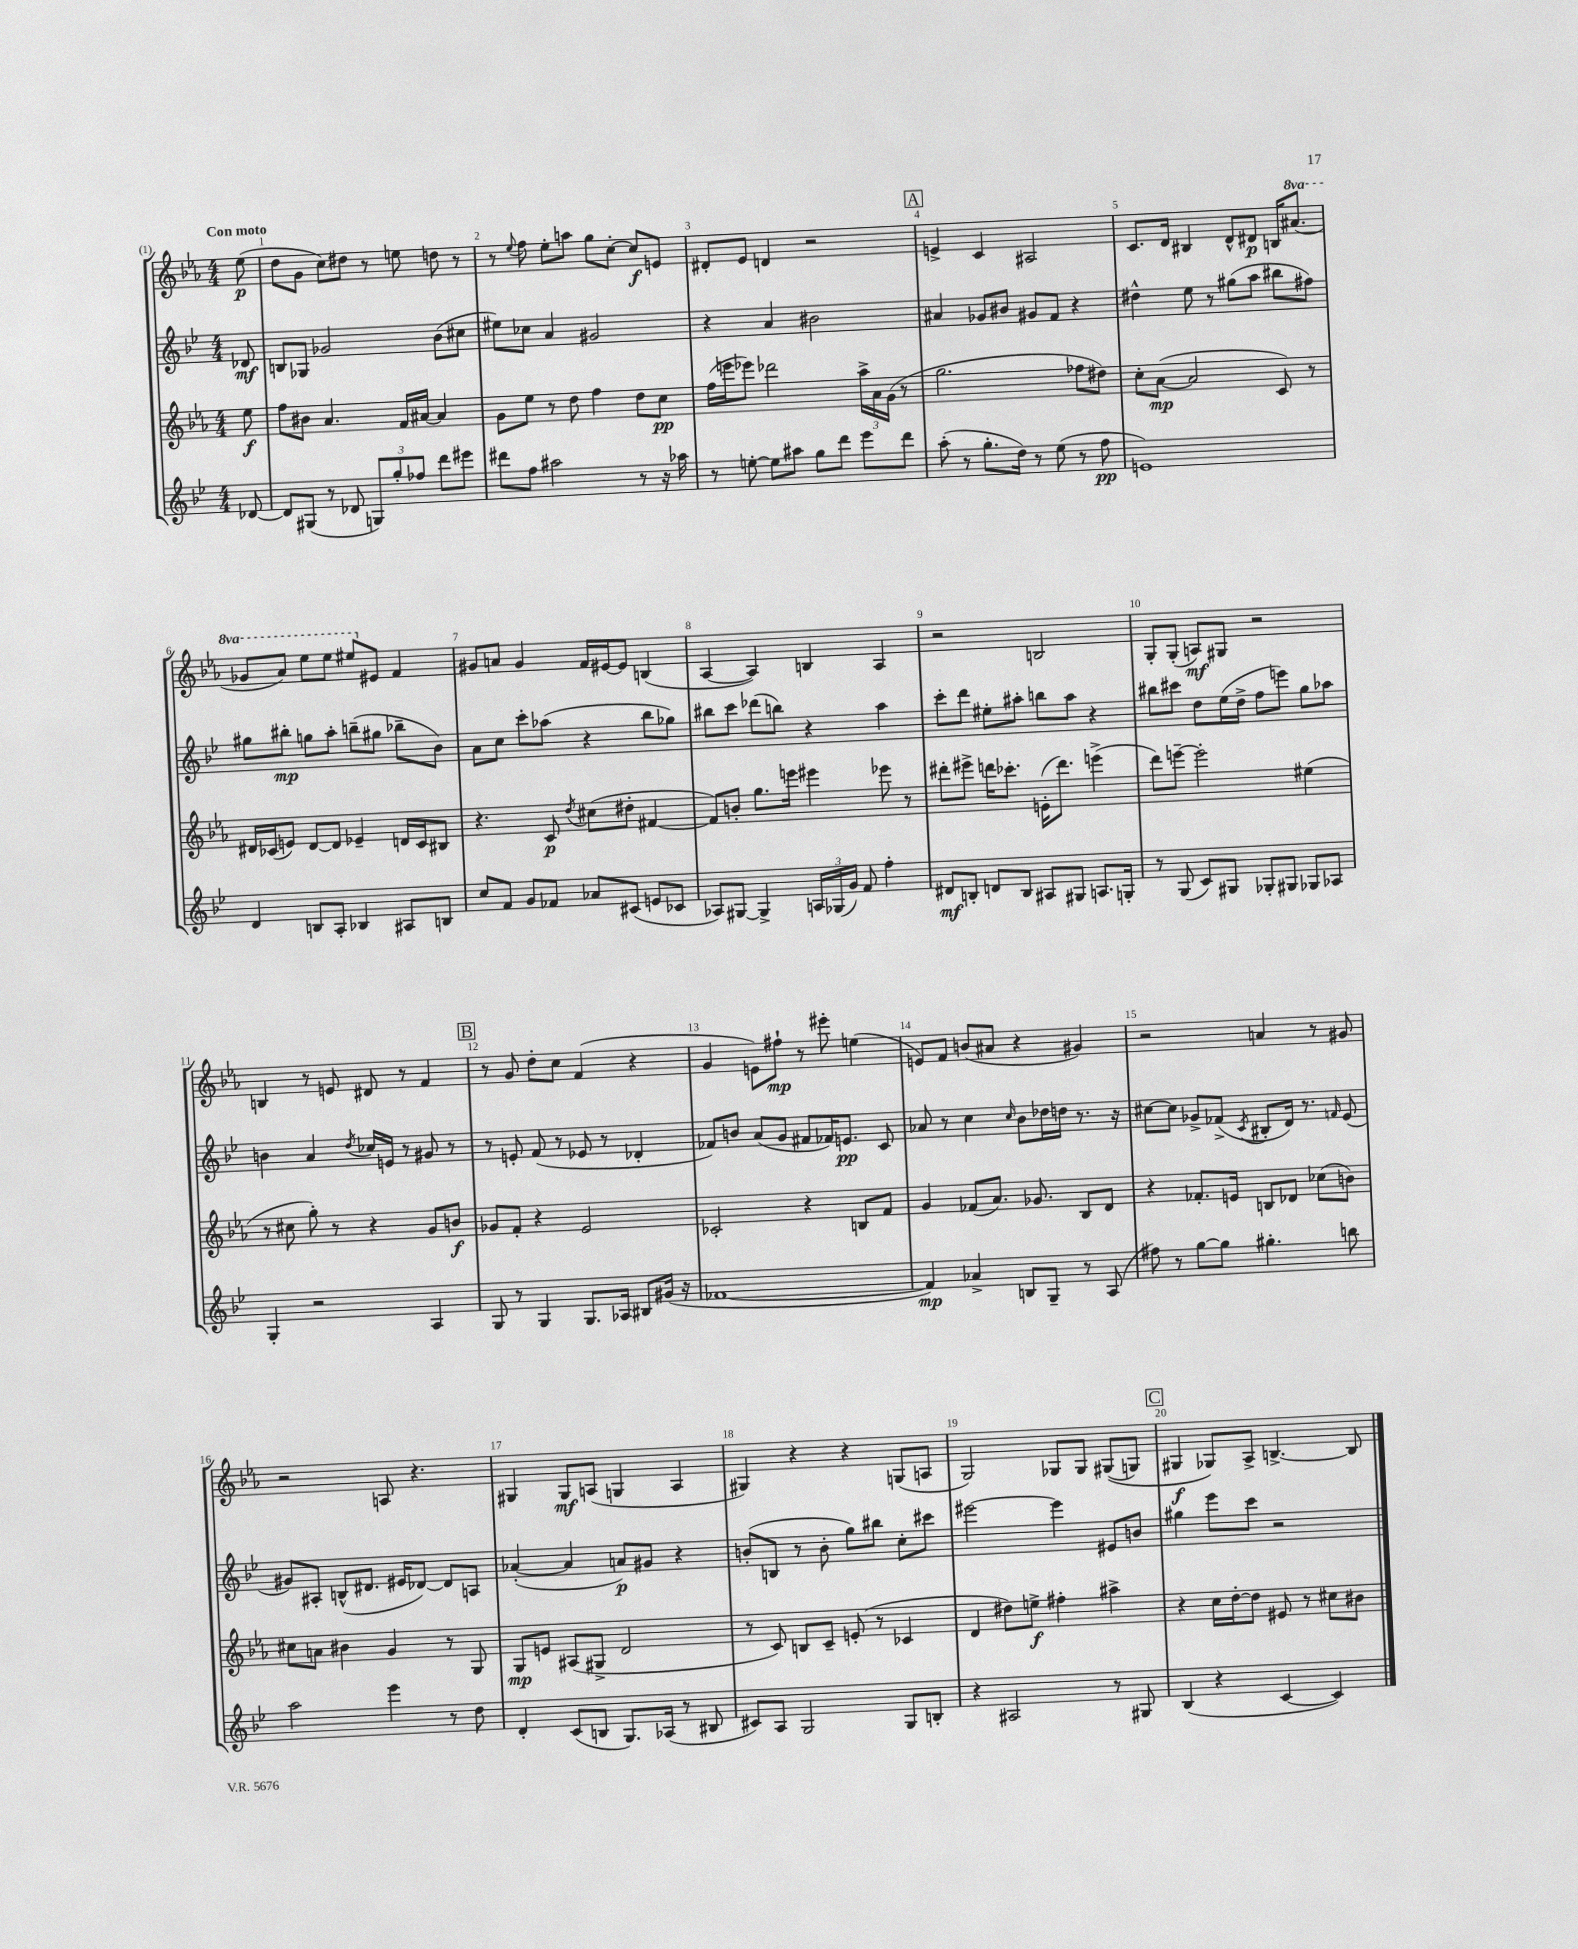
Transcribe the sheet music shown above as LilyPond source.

<<
\new StaffGroup <<
\new Staff = "s0" {
    \clef treble \key ees \major \numericTimeSignature \time 4/4 \set Staff.ottavationMarkups = #ottavation-simple-ordinals \partial 8 \tempo "Con moto"
    \autoBeamOff ees''8\p( |
    d''8[ g'8] c''8[) dis''8] r8 e''8 d''8 r8 |
    r8 \appoggiatura { ees''8 } f''8 ees''8[-. a''8] g''8[ c''8]~-. c''8[\f e'8] |
    dis'8[-. ees'8] d'4 r2 |
    \mark \markup { \box "A" } e'4-> c'4 ais2 |
    c'8.[ d'16] bis4 d'8[-^ dis'8]\p b16[ \ottava #1 ais''8.]( |
    ges''8[ aes''8]) ees'''8[ ees'''8] eis'''8[ \ottava #0 eis'8] f'4 |
    gis'8[ a'8] gis'4 f'16[ eis'16~ eis'8] b4( |
    aes4~ aes4) b4 aes4 |
    r2 b2 |
    g8[-. g8]-.( a8[\mf) gis8] r2 |
    b4 r8 e'8 dis'8 r8 f'4 |
    \mark \markup { \box "B" } r8 g'8 d''8[-. c''8] f'4( r4 |
    g'4 e'8[) fis''8]-!\mp r8 eis'''8-. e''4( |
    e'8[) f'8] b'8[( ais'8] r4 gis'4) |
    r2 a'4 r8 gis'8 |
    r2 a8 r4. |
    gis4 gis8[\mf a8]( g4 a4 |
    gis4) r4 r4 g8[( a8] |
    g2) ges8[ ges8] gis8[(\( g8]) |
    \mark \markup { \box "C" } gis4\f ges8[\) aes8]-> b4.~-> b8 \bar "|." |
}
\new Staff = "s1" {
    \clef treble \key bes \major \numericTimeSignature \time 4/4 \partial 8
    \autoBeamOff des'8\mf |
    b8[ ges8] ges'2 bes'8[( cis''8] |
    eis''8[) ces''8] a'4 gis'2 |
    r4 a'4 bis'2 |
    \mark \markup { \box "A" } ais'4 ges'8[ bis'8] gis'8[ f'8] r4 |
    dis''4-^ ees''8 r8 gis''8[( a''8] bis''8[ fis''8]) |
    gis''8[ bis''8]-.\mp g''8[ a''8]-. b''8[--( gis''8] bes''8[-- bes'8]) |
    a'8[ c''8] c'''8[-. aes''8]( r4 bes''8[ ges''8]) |
    bis''8[ c'''8] des'''8[( b''8]) r4 a''4 |
    c'''8[-. d'''8] eis''8[-. ais''8]-. b''8[ ais''8] r4 |
    bis''8[ cis'''8] d''8[ ees''16( d''16]-> f''8[ e'''8]) g''8[ aes''8] |
    b'4 a'4 \acciaccatura { d''8 } ces''16[ e'16] r8 gis'8 r8 |
    \mark \markup { \box "B" } r8 e'8-. f'8( r8 ees'8 r8 des'4-. |
    fes'8[) b'8] a'8[( g'8] fis'8[ fes'16) e'8.]\pp c'8 |
    aes'8 r8 c''4 \grace { c''16 } bes'8[ des''16 d''16] r8. r16 |
    cis''8[~ cis''8] ges'8[-> fes'8]->( \acciaccatura { c'8 } bis8[-. d'16]) r8. \grace { f'16 } ees'8( |
    gis'8[) ais8]-. b8[-^( dis'8.] eis'16[ des'8]~) des'8[ a8] |
    aes'4~-.( aes'4 a'8[\p) gis'8] r4 |
    b'8[-.( b8] r8 b'8-. g''8[) bis''8] c''8[-. cis'''8] |
    eis'''2~ eis'''4 eis'8[ b'8] |
    \mark \markup { \box "C" } gis''4 ees'''8[ c'''8] r2 \bar "|." |
}
\new Staff = "s2" {
    \clef treble \key ees \major \numericTimeSignature \time 4/4 \partial 8
    \autoBeamOff ees''8\f |
    f''8[ bis'8] aes'4. f'16[ ais'16]~ ais'4 |
    g'8[ ees''8] r8 d''8 f''4 d''8[ c''8]\pp |
    f''16[( e'''16 ees'''8]) des'''2 \tuplet 3/2 { aes''16[-> aes'16 g'16]( } r8 |
    \mark \markup { \box "A" } g''2. fes''8[ dis''8]) |
    c''8[-. aes'8]~\mp( aes'2 c'8) r8 |
    dis'16[ ces'16( e'8]) dis'8[~ dis'8] ees'4-- d'16[ ces'16 bis8] |
    r4. c'8\p \acciaccatura { d''8 } cis''8[( dis''8]-. fis'4~ |
    fis'8[) b'8]-. g''8.[ e'''16] eis'''4 ees'''8 r8 |
    dis'''8[-. eis'''8]-> d'''16[ ces'''8.]-. e'16[-.( d'''8.]) e'''4->( |
    d'''8[) e'''8]~-- e'''2-. eis''4( |
    r8 cis''8 g''8-.) r8 r4 g'8[ b'8]\f |
    \mark \markup { \box "B" } ges'8[ f'8]-. r4 ees'2 |
    ces'2-. r4 b8[ f'8] |
    g'4 fes'8[( aes'8.]) ges'8. bes8[ d'8] |
    r4 fes'8.[-. e'16] b8[ des'8] ces''8[( b'8]) |
    cis''8[ a'8] bis'4 g'4 r8 g8 |
    g8[\mp e'8] ais8[( gis8]-> d'2 |
    r8 c'8) b8[ c'8]-- e'8-.( r8 ces'4 |
    d'4 dis''8[) e''8]->\f fis''4-. ais''4-> |
    \mark \markup { \box "C" } r4 c''16[ d''16~-. d''8] eis'8 r8 cis''8[ bis'8] \bar "|." |
}
\new Staff = "s3" {
    \clef treble \key bes \major \numericTimeSignature \time 4/4 \partial 8
    \autoBeamOff des'8~ |
    des'8[ gis8]( r8 des'8 \tuplet 3/2 { g8[) g''8-. fes''8] } d'''8[ eis'''8] |
    dis'''8[ f''8] ais''2 r8 r16 aes''16 |
    r8 e''8~-. e''8[ ais''8] g''8[ d'''8] ees'''8[ d'''8] |
    \mark \markup { \box "A" } a''8-.( r8 g''8.[-. d''16]) r8 ees''8( r8 f''8\pp |
    e'1) |
    d'4 b8[ a8]-. bes4 ais8[ b8] |
    c''8[ f'8] g'8[ fes'8] aes'8[ cis'8]( e'8[ ces'8] |
    aes8[) gis8]~ gis4-> \tuplet 3/2 { a16[ ges16( g'16]) } f'8 f''4-. |
    dis'8[\mf b8]-. d'8[ b8] ais8[ gis8] a8.[ g16]-. |
    r8 g8( c'8[) gis8] ges8[-. gis8] ges8[ aes8] |
    g4-. r2 a4 |
    \mark \markup { \box "B" } g8 r8 g4 g8.[ aes16] bis8[ gis'16]( r16 |
    fes'1~ |
    fes'4\mp) aes'4-> b8[ g8]-- r8 a8( |
    fis''8) r8 g''8[~ g''8] gis''4.-. b''8 |
    a''2 ees'''4 r8 d''8 |
    d'4-. c'8[( b8] g8.[) aes16]( r8 bis8 |
    cis'8[) a8] g2 g8[ b8]-. |
    r4 ais2 r8 gis8 |
    \mark \markup { \box "C" } bes4( r4 c'4~ c'4) \bar "|." |
}
>>
>>
\layout { \context { \Score \override BarNumber.break-visibility = ##(#f #t #t) barNumberVisibility = #all-bar-numbers-visible } }
